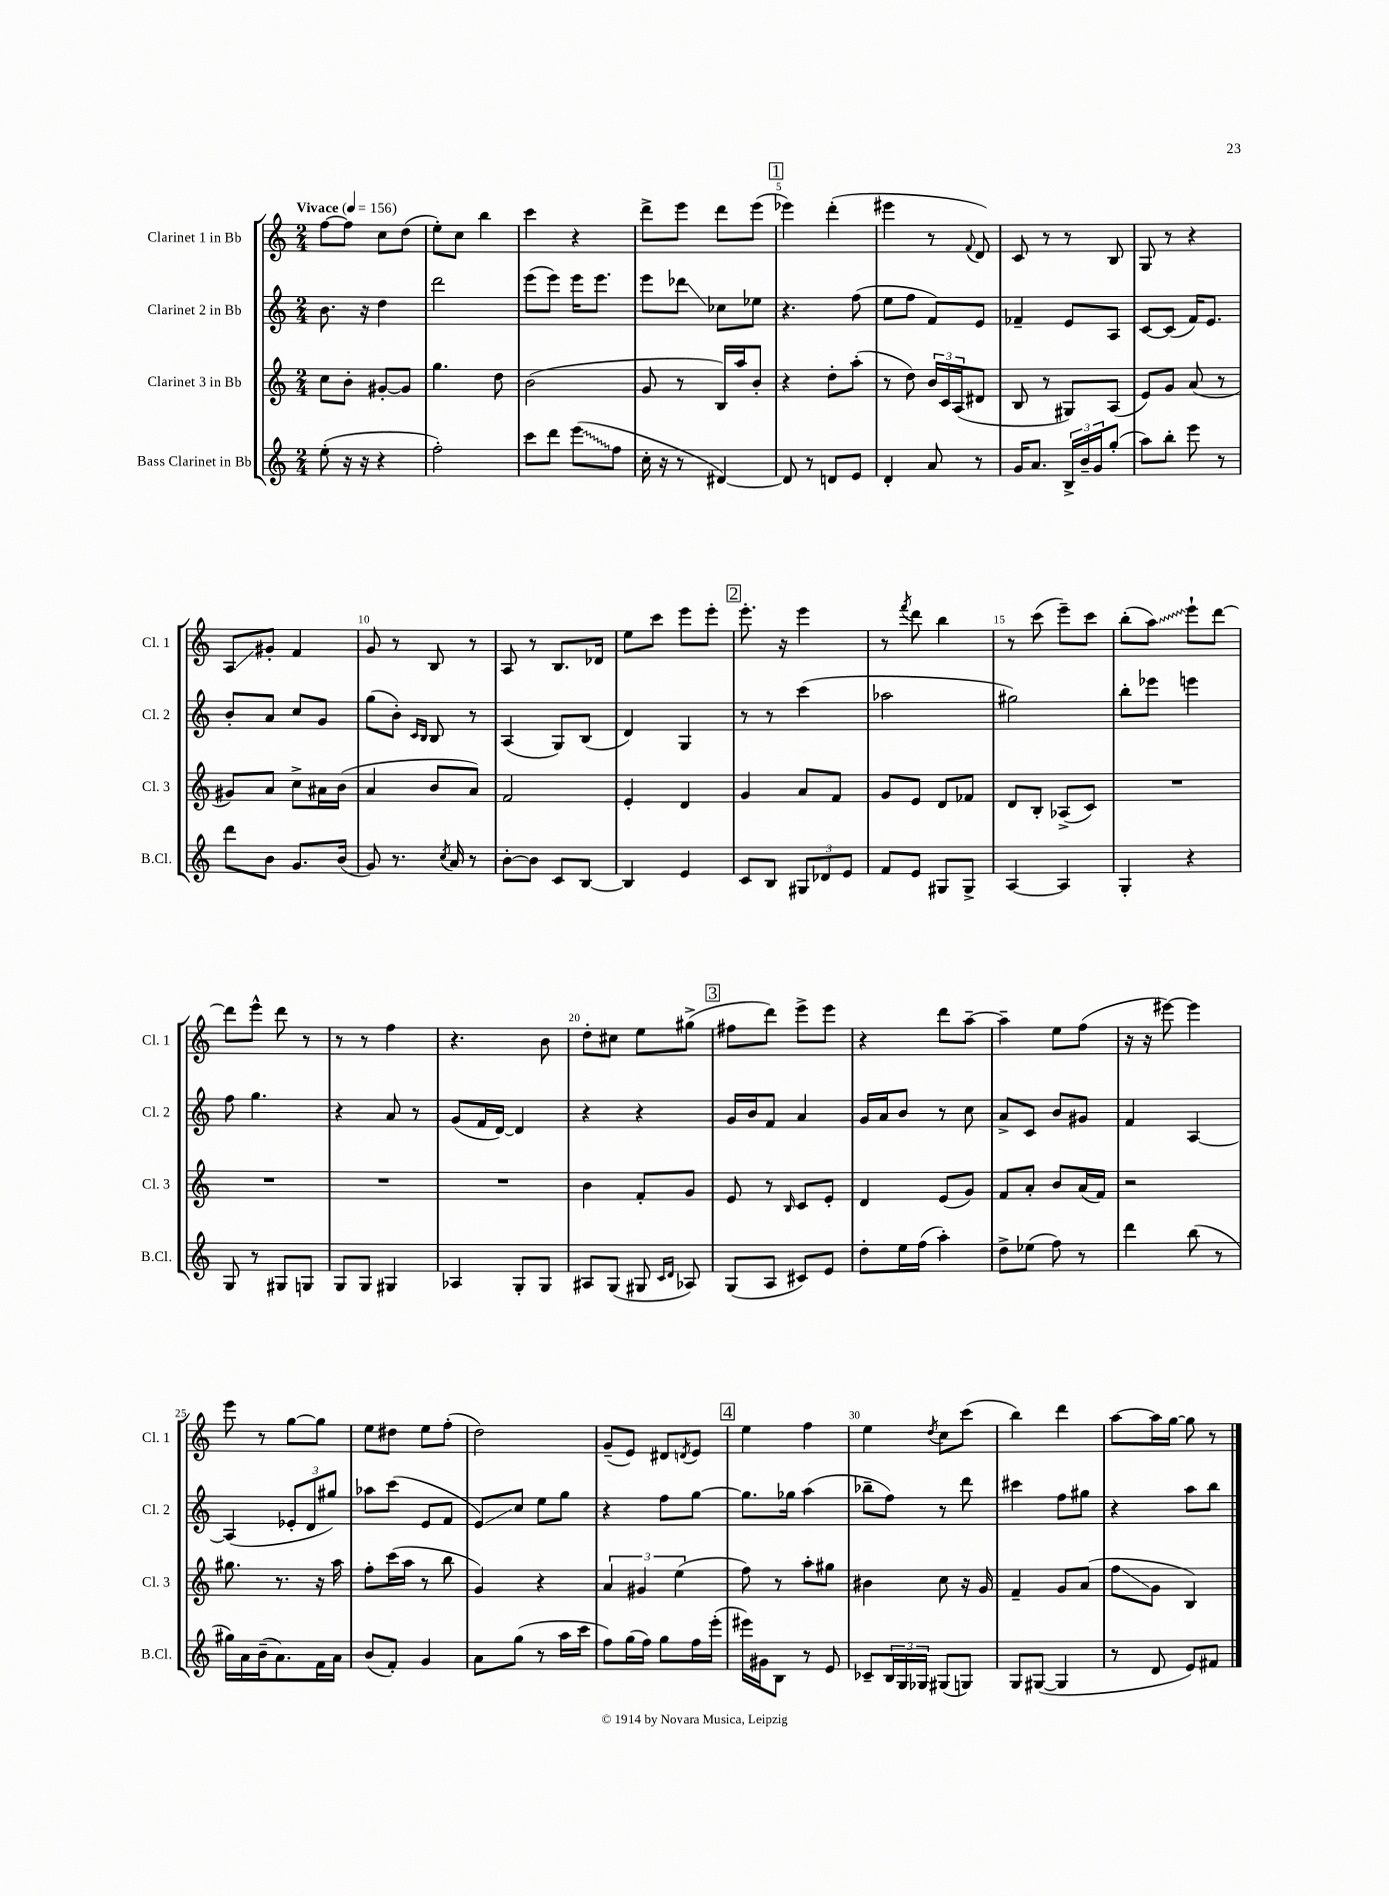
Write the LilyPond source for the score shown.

<<
\new StaffGroup <<
\new Staff = "s0" \with { instrumentName = "Clarinet 1 in Bb" shortInstrumentName = "Cl. 1" } {
    \clef treble \key c \major \numericTimeSignature \time 2/4 \tempo "Vivace" 4 = 156
    f''8~ f''8 c''8 d''8( |
    e''8-.) c''8 b''4 |
    c'''4 r4 |
    d'''8-> e'''8 d'''8 e'''8( |
    \mark \markup { \box "1" } ees'''4) d'''4-.( |
    eis'''4 r8 \appoggiatura { f'8 } d'8) |
    c'8 r8 r8 b8 |
    g8 r8 r4 |
    a8\glissando gis'8-. f'4 |
    g'8 r8 b8 r8 |
    a8 r8 b8. des'16 |
    e''8 c'''8 e'''8 e'''8-. |
    \mark \markup { \box "2" } e'''8.-. r16 e'''4 |
    r8 \acciaccatura { f'''8 } d'''8 b''4 |
    r8 c'''8( e'''8--) c'''8 |
    b''8-.( \once \override Glissando.style = #'zigzag a''8\glissando) e'''8-! d'''8~ |
    d'''8 e'''8-^ d'''8 r8 |
    r8 r8 f''4 |
    r4. b'8 |
    d''8-. cis''8 e''8 gis''8->( |
    \mark \markup { \box "3" } fis''8 d'''8) e'''8-> e'''8 |
    r4 d'''8 a''8~-- |
    a''4-- e''8 f''8( |
    r16 r16 eis'''8~) eis'''4 |
    e'''8 r8 g''8~ g''8 |
    e''8 dis''8 e''8 f''8-.( |
    d''2) |
    g'8--( e'8) dis'8 \acciaccatura { d'8 } e'8 |
    \mark \markup { \box "4" } e''4 f''4 |
    e''4 \acciaccatura { d''8 } c''8 c'''8( |
    b''4) d'''4 |
    a''8~ a''16 g''16~ g''8 r8 \bar "|." |
}
\new Staff = "s1" \with { instrumentName = "Clarinet 2 in Bb" shortInstrumentName = "Cl. 2" } {
    \clef treble \key c \major \numericTimeSignature \time 2/4
    b'8. r16 d''4 |
    d'''2 |
    e'''8( e'''8) e'''16 e'''8. |
    e'''8 des'''8\glissando ces''8 ees''8 |
    \mark \markup { \box "1" } r4. f''8( |
    e''8 f''8 f'8) e'8 |
    fes'4-- e'8 a8 |
    c'8~ c'8( f'16) e'8. |
    b'8-. a'8 c''8 g'8 |
    g''8( b'8-.) \grace { c'16 b16 } b8 r8 |
    a4( g8) b8( |
    d'4) g4 |
    \mark \markup { \box "2" } r8 r8 c'''4( |
    aes''2 |
    gis''2) |
    b''8-. ees'''8 e'''4 |
    f''8 g''4. |
    r4 a'8 r8 |
    g'8( f'16 d'16~) d'4 |
    r4 r4 |
    \mark \markup { \box "3" } g'16 b'16 f'8 a'4 |
    g'16 a'16 b'8 r8 c''8 |
    a'8-> c'8 b'8 gis'8 |
    f'4 a4~ |
    a4( \tuplet 3/2 { ees'8-. d'8 gis''8) } |
    aes''8 c'''8( e'8 f'8 |
    e'8\glissando) c''8 e''8 g''8 |
    r4 f''8 g''8~ |
    \mark \markup { \box "4" } g''8. ges''16 a''4( |
    bes''8-- f''8) r8 d'''8 |
    cis'''4 f''8 gis''8 |
    r4 a''8 b''8 \bar "|." |
}
\new Staff = "s2" \with { instrumentName = "Clarinet 3 in Bb" shortInstrumentName = "Cl. 3" } {
    \clef treble \key c \major \numericTimeSignature \time 2/4
    c''8 b'8-. gis'8~-. gis'8 |
    g''4. d''8 |
    b'2( |
    g'8 r8 b16) a''16 b'8-. |
    \mark \markup { \box "1" } r4 d''8-. a''8-.( |
    r8 d''8) \tuplet 3/2 { b'16 c'16 a16( } dis'8 |
    b8 r8 gis8) a8( |
    e'8) g'8 a'8( r8 |
    gis'8) a'8 c''8-> ais'16 b'16( |
    a'4 b'8 a'8) |
    f'2 |
    e'4-. d'4 |
    \mark \markup { \box "2" } g'4 a'8 f'8 |
    g'8 e'8 d'8 fes'8 |
    d'8 b8-. aes8->( c'8) |
    R2 |
    R2 |
    R2 |
    R2 |
    b'4 f'8-. g'8 |
    \mark \markup { \box "3" } e'8 r8 \grace { b16 } c'8 e'8-. |
    d'4 e'8( g'8) |
    f'8 a'8-. b'8 a'16( f'16) |
    r2 |
    gis''8. r8. r16 a''16 |
    f''8-. c'''16( a''16 r8 b''8 |
    g'4) r4 |
    \tuplet 3/2 { a'4 gis'4 e''4( } |
    \mark \markup { \box "4" } f''8) r8 a''8-. gis''8 |
    bis'4 c''8 r16 g'16 |
    f'4-- g'8 a'8( |
    f''8\glissando g'8 b4) \bar "|." |
}
\new Staff = "s3" \with { instrumentName = "Bass Clarinet in Bb" shortInstrumentName = "B.Cl." } {
    \clef treble \key c \major \numericTimeSignature \time 2/4
    e''8-.( r16 r16 r4 |
    f''2-.) |
    c'''8 d'''8 \once \override Glissando.style = #'zigzag e'''8\glissando( f''8 |
    c''16-. r16 r8 dis'4~) |
    \mark \markup { \box "1" } dis'8 r8 d'8 e'8 |
    d'4-. a'8 r8 |
    g'16 a'8. \tuplet 3/2 { b16-> b'16-- g'16 } g''8-.( |
    a''8) b''8-. e'''8 r8 |
    d'''8 b'8 g'8. b'16( |
    g'8) r8. \acciaccatura { c''8 } a'16 r8 |
    b'8~-. b'8 c'8 b8~ |
    b4 e'4 |
    \mark \markup { \box "2" } c'8 b8 \tuplet 3/2 { gis8 des'8 e'8 } |
    f'8 e'8 gis8 gis8-> |
    a4~ a4 |
    g4-. r4 |
    g8 r8 gis8 g8 |
    g8 g8 gis4 |
    aes4 g8-. g8 |
    ais8 g8( gis8 \grace { c'16 d'16 } aes8) |
    \mark \markup { \box "3" } g8( a8 cis'8) e'8 |
    d''8-. e''16 f''16( a''4-.) |
    d''8-> ees''8( f''8) r8 |
    d'''4 b''8( r8 |
    gis''16) a'16 b'16--( a'8.) f'16 a'16 |
    b'8( f'8-.) g'4 |
    a'8 g''8( r8 a''16 c'''16 |
    f''8) g''16( f''16) g''8 f''16 e'''16-.( |
    \mark \markup { \box "4" } eis'''16) gis'16 b8 r8 e'8 |
    ces'8-- \tuplet 3/2 { b16 g16 ges16 } gis8( g8) |
    g8 gis8~( gis4 |
    r8 d'8 e'8) fis'8 \bar "|." |
}
>>
>>
\layout { \context { \Score \override BarNumber.break-visibility = ##(#f #t #t) barNumberVisibility = #(every-nth-bar-number-visible 5) } }
